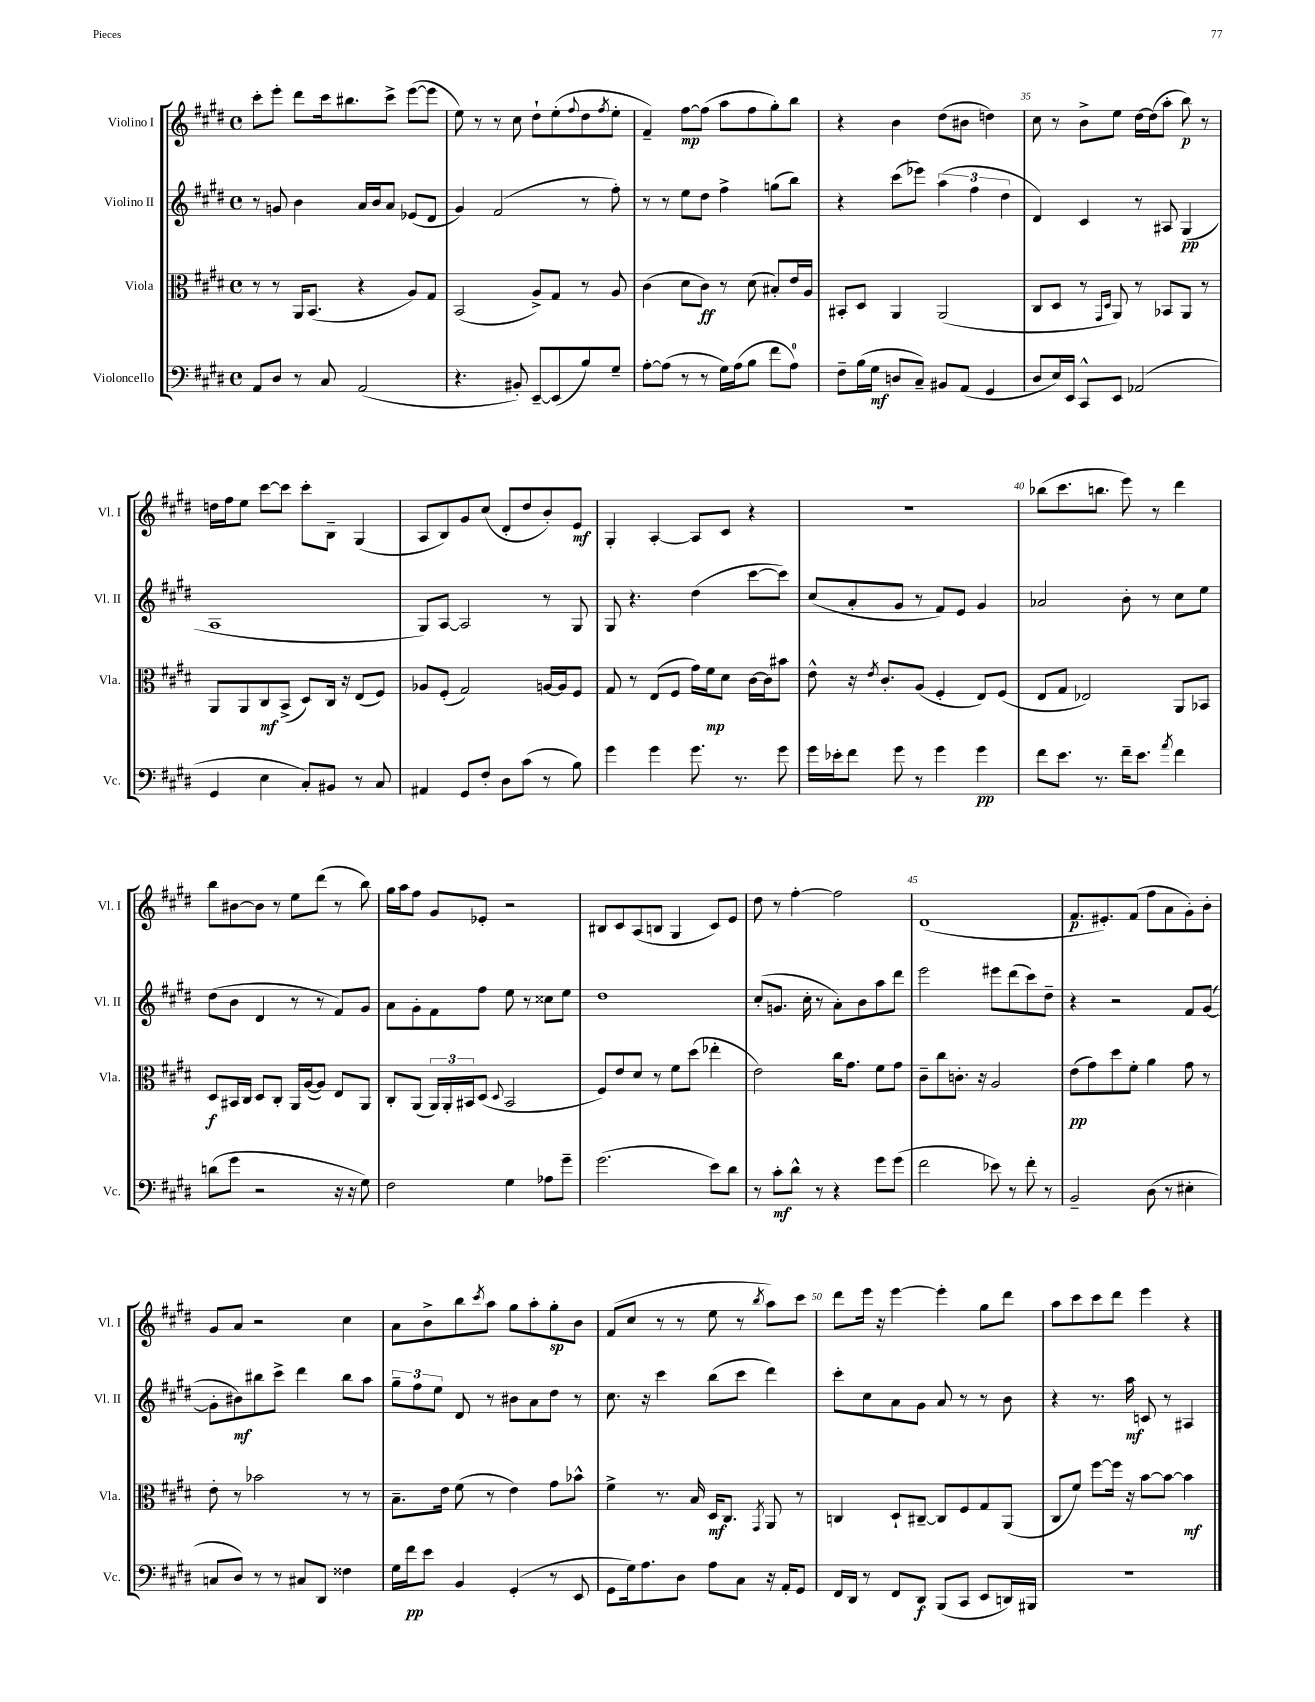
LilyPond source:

<<
\new StaffGroup <<
\new Staff = "s0" \with { instrumentName = "Violino I" shortInstrumentName = "Vl. I" } {
    \clef treble \key e \major \defaultTimeSignature \time 4/4
    cis'''8-. e'''8-. dis'''8 cis'''16 bis''8. cis'''8-> e'''8~( e'''8 |
    e''8) r8 r8 cis''8 dis''8-! e''8-.( \appoggiatura { fis''8 } dis''8 \acciaccatura { fis''8 } e''8-. |
    fis'4--) fis''8~\mp fis''8( a''8 fis''8 gis''8-.) b''8 |
    r4 b'4 dis''8( bis'8 d''4) |
    cis''8 r8 b'8-> e''8 dis''16~ dis''16( a''8-. b''8\p) r8 |
    d''16 fis''16 e''8 cis'''8~ cis'''8 cis'''8-. b8-- gis4( |
    a8 b8) gis'8 cis''8( dis'8-. dis''8 b'8-.) e'8\mf |
    gis4-. a4~-. a8 cis'8 r4 |
    R1 |
    bes''8( cis'''8. b''8. e'''8) r8 dis'''4 |
    b''8 bis'8~ bis'8 r8 e''8 dis'''8( r8 b''8) |
    gis''16 a''16 fis''8 gis'8 ees'8-. r2 |
    bis8 cis'8 a8( b8 gis4 cis'8) e'8 |
    dis''8 r8 fis''4~-. fis''2 |
    dis'1( |
    fis'8.\p eis'8.-.) fis'8( fis''8 a'8 gis'8-.) b'8-. |
    gis'8 a'8 r2 cis''4 |
    a'8 b'8-> b''8 \acciaccatura { cis'''8 } a''8 gis''8 a''8-. gis''8-.\sp b'8 |
    fis'8( cis''8 r8 r8 e''8 r8 \acciaccatura { b''8 } a''8) cis'''8 |
    dis'''8 e'''16 r16 e'''4~ e'''4-. gis''8 dis'''8 |
    a''8 cis'''8 cis'''8 dis'''8 e'''4 r4 \bar "|." |
}
\new Staff = "s1" \with { instrumentName = "Violino II" shortInstrumentName = "Vl. II" } {
    \clef treble \key e \major \defaultTimeSignature \time 4/4
    r8 g'8 b'4 a'16 b'16 a'8 ees'8( dis'8 |
    gis'4) fis'2( r8 fis''8-.) |
    r8 r8 e''8 dis''8 fis''4-> g''8( b''8) |
    r4 cis'''8( ees'''8) \tuplet 3/2 { a''4( fis''4 dis''4 } |
    dis'4) cis'4 r8 ais8 gis4\pp( |
    a1 |
    gis8) a8~ a2 r8 gis8 |
    gis8 r4. dis''4( cis'''8~ cis'''8) |
    cis''8( a'8-. gis'8 r8 fis'8) e'8 gis'4 |
    aes'2 b'8-. r8 cis''8 e''8 |
    dis''8( b'8 dis'4 r8 r8 fis'8) gis'8 |
    a'8 gis'8-. fis'8 fis''8 e''8 r8 cisis''8 e''8 |
    dis''1 |
    cis''8-.( g'8. cis''16-. r8 a'8-.) b'8 a''8 dis'''8 |
    e'''2 eis'''8 dis'''8( cis'''8) dis''8-- |
    r4 r2 fis'8 gis'8~( |
    gis'8-. bis'8\mf) bis''8 cis'''8-> dis'''4 bis''8 a''8 |
    \tuplet 3/2 { gis''8-- fis''8 e''8 } dis'8 r8 bis'8 a'8 dis''8 r8 |
    cis''8. r16 cis'''4 b''8( cis'''8 dis'''4) |
    cis'''8-. cis''8 a'8 gis'8 a'8 r8 r8 b'8 |
    r4 r8. a''16\mf c'8 r8 ais4 \bar "|." |
}
\new Staff = "s2" \with { instrumentName = "Viola" shortInstrumentName = "Vla." } {
    \clef alto \key e \major \defaultTimeSignature \time 4/4
    r8 r8 a,16 b,8.( r4 a8) gis8 |
    b,2( a8->) gis8 r8 a8 |
    cis'4( dis'8 cis'8\ff) r8 dis'8( bis8-.) e'16 a16 |
    bis,8-. dis8 a,4 a,2( |
    cis8 dis8 r8 \grace { gis,16 dis16 } a,8) r8 bes,8 a,8 r8 |
    a,8 a,8 cis8\mf b,8->( dis8) cis16 r16 e8( fis8) |
    aes8 fis8-.( gis2) a16~ a16 fis8 |
    gis8 r8 e8( fis8 gis'16) fis'16\mp dis'8 cis'16~ cis'16 bis'8 |
    e'8-^ r16 \acciaccatura { e'8 } cis'8.-. a8( fis4-. e8) fis8( |
    e8 gis8 ees2) a,8 bes,8 |
    dis8\f bis,16 cis16 dis8 cis8-. a,16 a16~( a8) e8 a,8 |
    cis8-. a,8( \tuplet 3/2 { a,16) a,16-. bis,16 } dis8( \appoggiatura { dis8 } bis,2 |
    fis8) e'8 dis'8 r8 fis'8 dis''8( ees''4-. |
    e'2) cis''16 gis'8. fis'8 gis'8 |
    cis'8-- cis''8 c'8.-. r16 a2 |
    e'8\pp( gis'8) dis''8 fis'8-. a'4 gis'8 r8 |
    e'8-. r8 bes'2 r8 r8 |
    b8.-- e'16 fis'8( r8 e'4) gis'8 bes'8-^ |
    fis'4-> r8. b16 dis16\mf cis8. \acciaccatura { gis,8 } a,8 r8 |
    c4 dis8-! cis8~-- cis8 fis8 gis8 a,8( |
    cis8 fis'8) fis''8~ fis''16 r16 b'8~ b'8~ b'4\mf \bar "|." |
}
\new Staff = "s3" \with { instrumentName = "Violoncello" shortInstrumentName = "Vc." } {
    \clef bass \key e \major \defaultTimeSignature \time 4/4
    a,8 dis8 r8 cis8 a,2( |
    r4. bis,8-.) e,8~-- e,8( b8) gis8-- |
    a8~-. a8( r8 r8 gis16) a16( b8 fis'8 a8-0) |
    fis8-- b16( gis16\mf d8 cis8--) bis,8 a,8( gis,4 |
    dis8 e16) e,16 cis,8-^ e,8 aes,2( |
    gis,4 e4 cis8-.) bis,8 r8 cis8 |
    ais,4 gis,8 fis8-. dis8 cis'8( r8 b8) |
    gis'4 gis'4 gis'8. r8. gis'8 |
    gis'16 ees'16-. fis'8 gis'8 r8 gis'4 gis'4\pp |
    fis'8 e'8. r8. fis'16-- e'8. \acciaccatura { a'8 } fis'4 |
    d'8( gis'8 r2 r16 r16 gis8) |
    fis2 gis4 aes8 gis'8-- |
    gis'2.( e'8) dis'8 |
    r8 cis'8-.\mf dis'8-^ r8 r4 gis'8 gis'8( |
    fis'2 ees'8) r8 fis'8-. r8 |
    b,2-- dis8( r8 eis4-. |
    c8 dis8) r8 r8 cis8 dis,8 fisis4 |
    gis16 fis'16\pp e'8 b,4 gis,4-.( r8 e,8 |
    gis,8 gis16) a8. dis8 a8 cis8 r16 a,16-. gis,8 |
    fis,16 dis,16 r8 fis,8 dis,8\f b,,8( cis,8 e,8 d,16) bis,,16 |
    r1 \bar "|." |
}
>>
>>
\layout { \context { \Score currentBarNumber = #31 \override BarNumber.break-visibility = ##(#f #t #t) barNumberVisibility = #(every-nth-bar-number-visible 5) } }
